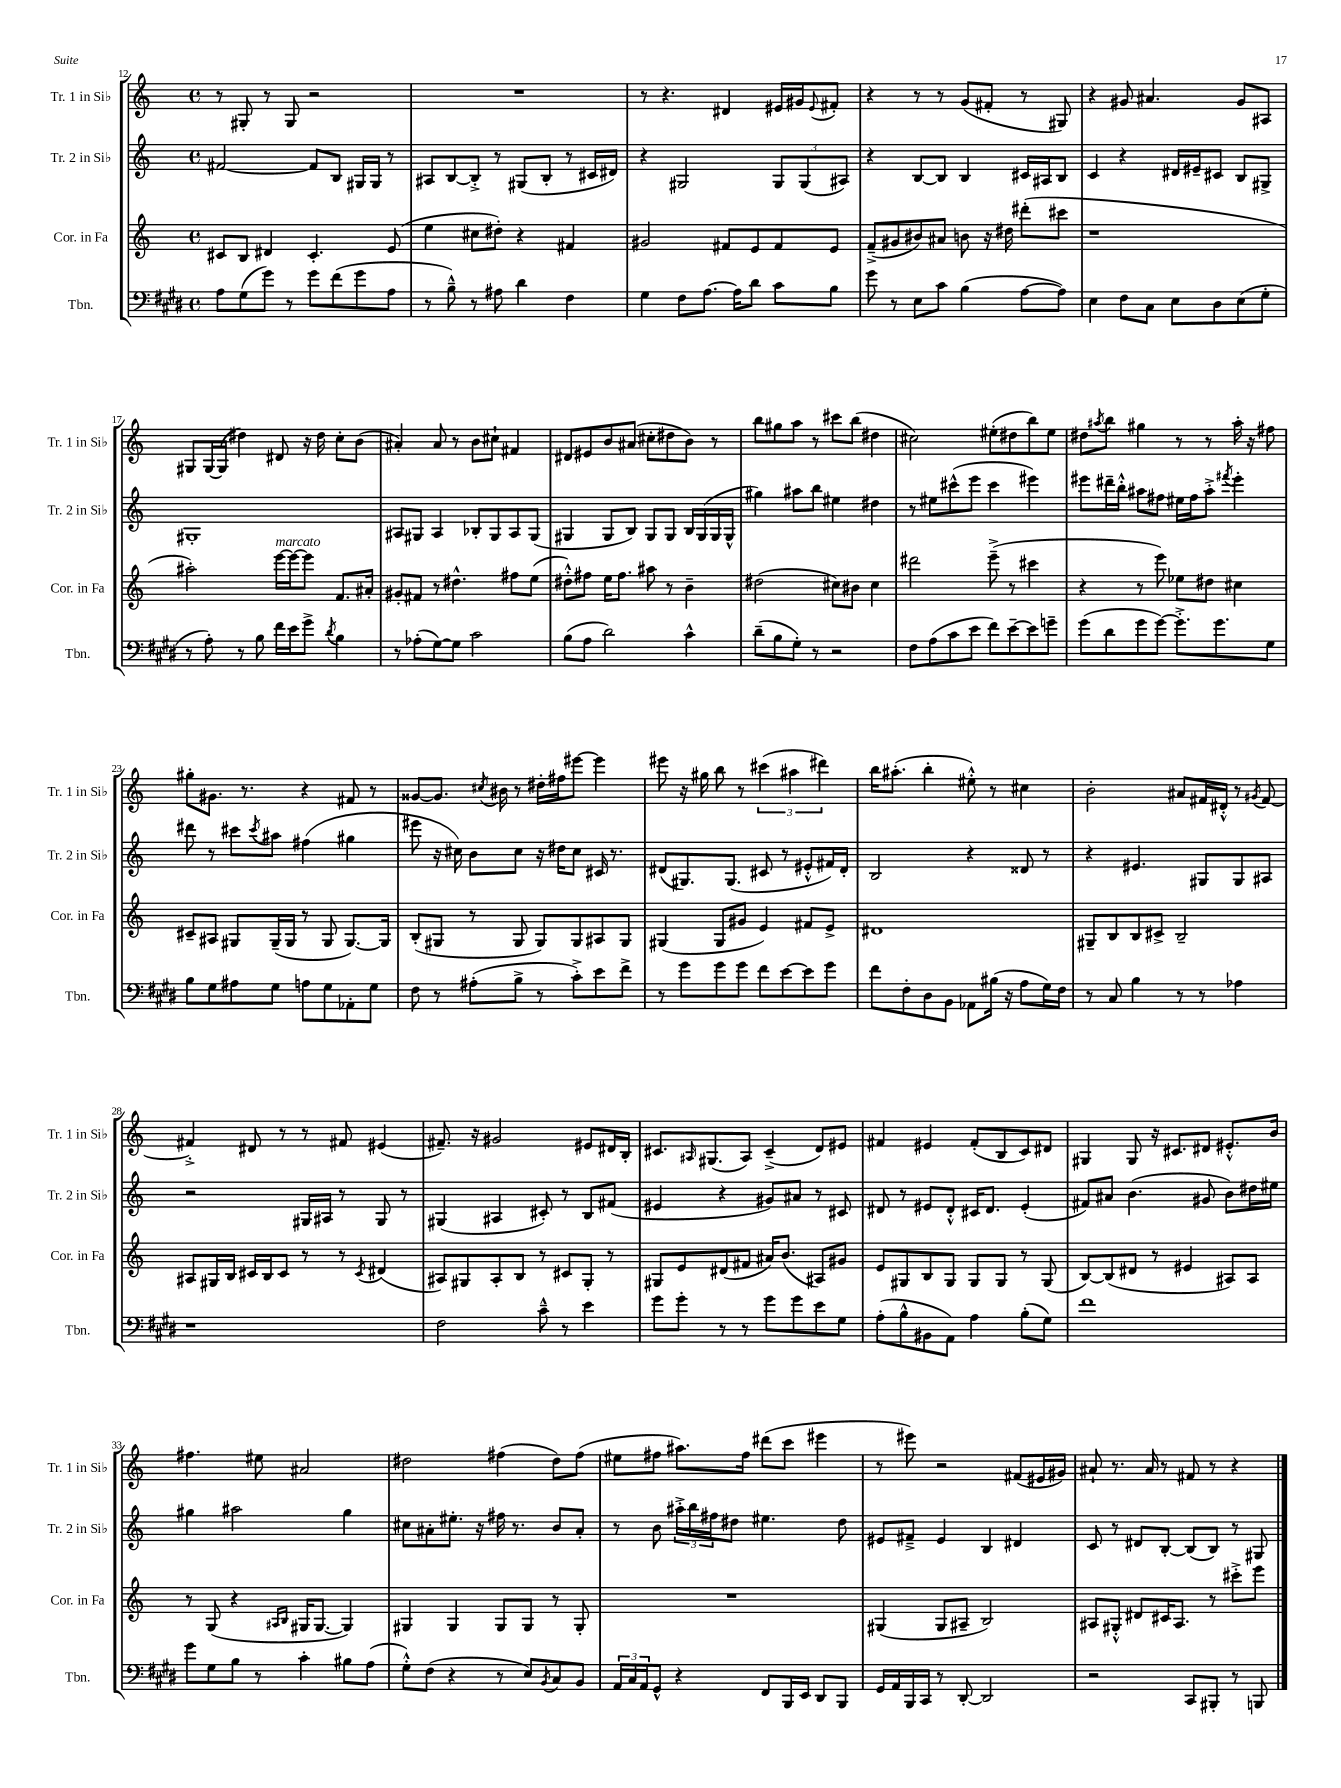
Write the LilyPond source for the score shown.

<<
\new StaffGroup <<
\new Staff = "s0" \with { instrumentName = "Tr. 1 in Sib" shortInstrumentName = "Tr. 1 in Sib" } {
    \clef treble \key c \major \defaultTimeSignature \time 4/4
    r8 gis8-. r8 gis8 r2 |
    R1 |
    r8 r4. dis'4 eis'16 gis'16 \appoggiatura { eis'8 } fis'8-. |
    r4 r8 r8 g'8( fis'8-. r8 gis8) |
    r4 gis'8 ais'4. gis'8 ais8 |
    gis8 gis16~ gis16( dis''4) dis'8 r16 dis''16 c''8-. b'8( |
    ais'4-.) ais'8 r8 b'8 cis''8-! fis'4 |
    dis'8 eis'8 b'8 ais'8( cis''8-. dis''8 b'8) r8 |
    b''8 gis''8 a''8 r8 cis'''8 b''8( dis''4 |
    cis''2) eis''8-.( dis''8 b''8) eis''8 |
    dis''8 \acciaccatura { ais''8 } b''8 gis''4 r8 r8 ais''16-. r16 fis''8 |
    gis''8-. gis'8. r8. r4 fis'8 r8 |
    gisis'8~ gisis'8. \acciaccatura { cis''8 } bis'16 r8 dis''16-. fis''16 eis'''8~ eis'''4 |
    eis'''8 r16 gis''16 b''8 r8 \tuplet 3/2 { cis'''4( ais''4 dis'''4) } |
    b''16 ais''8.-.( b''4-. eis''8-.-^) r8 cis''4 |
    b'2-. ais'8 fis'16 dis'16-.-^ r8 \acciaccatura { gis'8 } fis'8~ |
    fis'4-.-> dis'8 r8 r8 fis'8 eis'4( |
    fis'8.--) r16 gis'2 eis'8 dis'16 b16-. |
    cis'8. \grace { ais16 } gis8.( ais8) cis'4--->( d'8) eis'8 |
    fis'4 eis'4 fis'8-.( b8 c'8) dis'8 |
    gis4 gis8 r16 cis'8. dis'8 eis'8.-.-^ b'16 |
    fis''4. eis''8 ais'2 |
    dis''2 fis''4( dis''8) fis''8( |
    eis''8 fis''8 ais''8.) fis''16 dis'''8( c'''8 eis'''4 |
    r8 eis'''8) r2 fis'8( eis'16 gis'16) |
    ais'8-! r8. ais'16 r8 fis'8 r8 r4 \bar "|." |
}
\new Staff = "s1" \with { instrumentName = "Tr. 2 in Sib" shortInstrumentName = "Tr. 2 in Sib" } {
    \clef treble \key c \major \defaultTimeSignature \time 4/4
    fis'2~ fis'8 b8 gis16 gis16 r8 |
    ais8 b8~ b8-.-> r8 gis8( b8-. r8 cis'16 dis'16) |
    r4 gis2 \tuplet 3/2 { gis8 gis8( ais8) } |
    r4 b8~ b8 b4 cis'16 ais16 b8 |
    c'4 r4 dis'16 eis'16-- cis'8 b8 gis8-> |
    gis1-. |
    ais8 gis8 ais4 bes8-. gis8 ais8 gis8( |
    gis4 gis8 b8) gis8 gis8 b16 gis16( gis16 gis16-^ |
    gis''4) ais''8 b''8 eis''4 dis''4 |
    r8 eis''8 cis'''8-^( e'''8 cis'''4 eis'''4) |
    eis'''8 dis'''16-- b''16-.-^ ais''8 fis''8 eis''16 fis''16 ais''8-.-> \acciaccatura { fis'''8 } eis'''4-. |
    dis'''8 r8 cis'''8 \acciaccatura { cis'''8 } ais''8 fis''4( gis''4 |
    eis'''8 r16 cis''16) b'8 cis''8 r16 dis''16 cis''8 cis'16 r8. |
    dis'8( gis8.) gis8.( cis'8 r8 eis'8-.-^ fis'16) dis'16-. |
    b2 r4 disis'8 r8 |
    r4 eis'4. gis8 gis8 ais8 |
    r2 gis16 ais16 r8 gis8 r8 |
    gis4( ais4 cis'8-.) r8 b8 fis'8( |
    eis'4 r4 gis'8) ais'8 r8 cis'8 |
    dis'8 r8 eis'8 dis'8-.-^ cis'16 dis'8. eis'4-.( |
    fis'8) ais'8 b'4.( gis'8 b'8) dis''16 eis''16 |
    gis''4 ais''2 gis''4 |
    cis''8 ais'8-. eis''8.-. r16 fis''16 r8. b'8 ais'8-. |
    r8 b'8 \tuplet 3/2 { ais''16-.-> b''16 fis''16 } dis''8 eis''4. dis''8 |
    eis'8 fis'8---> eis'4 b4 dis'4 |
    c'8 r8 dis'8 b8~-. b8( b8) r8 gis8 \bar "|." |
}
\new Staff = "s2" \with { instrumentName = "Cor. in Fa" shortInstrumentName = "Cor. in Fa" } {
    \clef treble \key c \major \defaultTimeSignature \time 4/4
    cis'8 b8 dis'4 cis'4.-. e'8( |
    e''4 cis''8 dis''8-.) r4 fis'4 |
    gis'2 fis'8 e'8 fis'8 e'8 |
    f'8--->( gis'8 bis'8) ais'8 b'8 r16 dis''16 dis'''8-.( cis'''8 |
    r1 |
    ais''2-.) e'''16~^\markup { \italic "marcato" } e'''16~ e'''8 f'8. ais'16-. |
    gis'8-. fis'8 r8 dis''4.-^ fis''8 e''8( |
    dis''8-.-^) fis''8 e''16 fis''8. ais''8 r8 b'4-- |
    dis''2( cis''8) bis'8 cis''4 |
    dis'''2 e'''8--->( r8 cis'''4 |
    r4 r8 e'''8) ees''8 dis''8 cis''4 |
    cis'8-- ais8 gis8 gis16--( gis16 r8 gis8 gis8.~) gis16 |
    b8-.( gis8 r8 gis8 gis8) gis8 ais8 gis8 |
    gis4( gis8 gis'8 e'4) fis'8 e'8-> |
    dis'1 |
    gis8-- b8 b8 cis'8-> b2-- |
    ais8 gis16 b16 cis'16 b16 cis'8 r8 r8 \acciaccatura { cis'8 } dis'4( |
    ais8) gis8 ais8-. b8 r8 cis'8 gis8-. r8 |
    gis8 e'8 dis'8( fis'8 ais'16) b'8.( ais8) gis'8 |
    e'8 gis8 b8 gis8 gis8 gis8 r8 gis8( |
    b8~) b8( dis'8 r8 eis'4 ais8) ais8 |
    r8 g8( r4 \grace { ais16 b16 } gis16 gis8.~ gis4) |
    gis4 gis4 gis8 gis8 r8 gis8-. |
    R1 |
    gis4( gis8 ais8-- b2) |
    ais8 gis8-.-^ dis'8 cis'16 ais8. r8 cis'''8-.-> e'''8 \bar "|." |
}
\new Staff = "s3" \with { instrumentName = "Tbn." shortInstrumentName = "Tbn." } {
    \clef bass \key e \major \defaultTimeSignature \time 4/4
    a8 gis8( gis'8) r8 gis'8 fis'8( gis'8 a8 |
    r8 b8---^) r8 ais8 dis'4 fis4 |
    gis4 fis8 a8.~ a16 dis'8 cis'8 b8 |
    gis'8 r8 e8 cis'8 b4( a8~ a8) |
    e4 fis8 cis8 e8 dis8 e8( gis8-. |
    r8 a8-.) r8 b8 fis'16 e'16 gis'8-> \acciaccatura { dis'8 } b4 |
    r8 aes8-.( gis8~) gis8 cis'2 |
    b8( a8 dis'2) cis'4-^ |
    dis'8--( b8 gis8-.) r8 r2 |
    fis8 a8( cis'8 e'8 fis'8) e'8~-- e'8 g'8-- |
    gis'8( dis'8 gis'8 gis'8~) gis'8.-.-> gis'8. gis8 |
    b8 gis8 ais8 gis8 a8 gis8 aes,8-. gis8 |
    fis8 r8 ais8-.( b8-> r8 cis'8-.->) e'8 fis'8-> |
    r8 gis'8 gis'8 gis'8 fis'8 e'8~ e'8 gis'8 |
    fis'8 fis8-. dis8 b,8 aes,8 bis16( r16 a8 gis16) fis16 |
    r8 cis8 b4 r8 r8 aes4 |
    r1 |
    fis2 cis'8---^ r8 e'4 |
    gis'8 gis'8-. r8 r8 gis'8 gis'8 e'8 gis8 |
    a8-.( b8-^ bis,8 a,8) a4 b8-.( gis8) |
    fis'1 |
    gis'8 gis8 b8 r8 cis'4-. bis8 a8( |
    gis8-.-^) fis8( r4 r8 e8) \acciaccatura { b,8 } cis8 b,8 |
    \tuplet 3/2 { a,16 cis16 a,16 } gis,8-^ r4 fis,8 b,,16 e,16 dis,8 b,,8 |
    gis,16 a,16 b,,16 cis,16 r8 dis,8~-. dis,2 |
    r2 cis,8 bis,,8-. r8 b,,8 \bar "|." |
}
>>
>>
\layout { \context { \Score currentBarNumber = #12 } }
